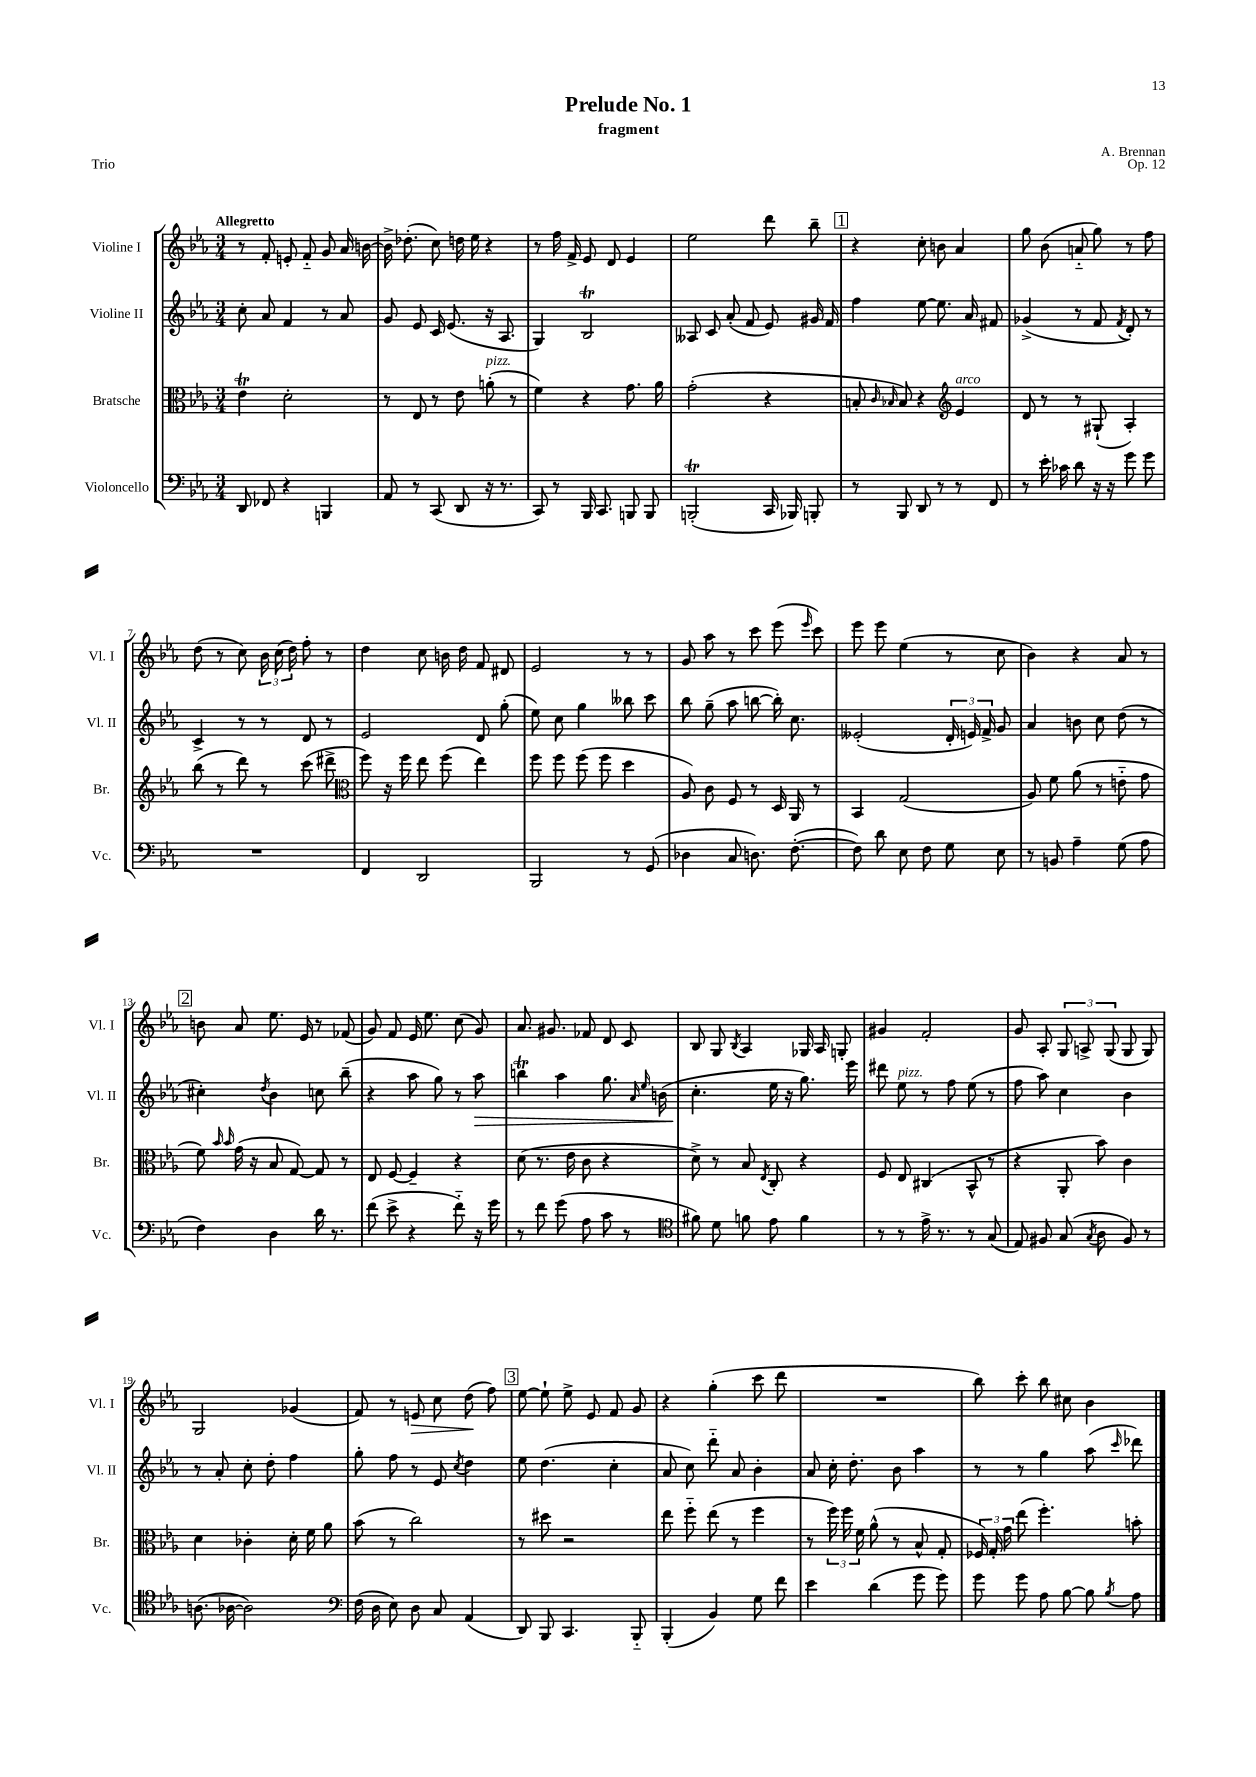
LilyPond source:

\header { title = "Prelude No. 1" composer = "A. Brennan" subtitle = "fragment" opus = "Op. 12" piece = "Trio" }
<<
\new StaffGroup <<
\new Staff = "s0" \with { instrumentName = "Violine I" shortInstrumentName = "Vl. I" } {
    \clef treble \key ees \major \numericTimeSignature \time 3/4 \tempo "Allegretto"
    \autoBeamOff r8 f'8-. e'8-. f'8-_ g'8 aes'16 b'16~ |
    b'16-> des''8.-.( c''8) d''16 ees''16 r4 |
    r8 f''16 f'16-> ees'8 d'8 ees'4 |
    ees''2 d'''8 bes''8-- |
    \mark \markup { \box "1" } r4 c''8-. b'8 aes'4 |
    g''8 bes'8( a'8-_ g''8) r8 f''8 |
    d''8( r8 c''8) \tuplet 3/2 { bes'16 c''16( d''16) } f''8-. r8 |
    d''4 c''8 b'16 d''16 f'8 dis'8 |
    ees'2 r8 r8 |
    g'8 aes''8 r8 c'''8 ees'''8( \grace { ees'''16 } c'''8) |
    ees'''8 ees'''8 ees''4( r8 c''8 |
    bes'4) r4 aes'8 r8 |
    \mark \markup { \box "2" } b'8 aes'8 ees''8. ees'16 r8 fes'8( |
    g'8) f'8 ees'16 ees''8. c''8( g'8) |
    aes'8. gis'8. fes'8 d'8 c'8 |
    bes8 g8 \acciaccatura { bes8 } aes4 ges16 aes16 g8-. |
    gis'4 f'2-. |
    g'8 aes8-. \tuplet 3/2 { g8 a8-> g8( } g8 g8) |
    g2 ges'4( |
    f'8) r8 e'8\> c''8 d''8\!( f''8) |
    \mark \markup { \box "3" } ees''8~ ees''8-! ees''8-> ees'8 f'8 g'8 |
    r4 g''4-.( c'''8 d'''8 |
    R2. |
    bes''8) c'''8-. bes''8 cis''8 bes'4 \bar "|." |
}
\new Staff = "s1" \with { instrumentName = "Violine II" shortInstrumentName = "Vl. II" } {
    \clef treble \key ees \major \numericTimeSignature \time 3/4
    \autoBeamOff c''8-. aes'8 f'4 r8 aes'8 |
    g'8 ees'8 c'16 ees'8.( r16 aes8. |
    g4) bes2\trill |
    aeses8 c'8 aes'8-.( f'8 ees'8) gis'16 f'16 |
    \mark \markup { \box "1" } f''4 ees''8~ ees''8. aes'16 fis'8 |
    ges'4->( r8 f'8 \acciaccatura { f'8 } d'8-.) r8 |
    c'4-> r8 r8 d'8 r8 |
    ees'2 d'8 g''8-.( |
    ees''8) c''8 g''4 beses''8 c'''8 |
    bes''8 g''8--( aes''8 b''8~ b''16-.) c''8. |
    eeses'2-.( \tuplet 3/2 { d'16-. e'16) f'16-> } g'8 |
    aes'4 b'8 c''8 d''8( r8 |
    \mark \markup { \box "2" } cis''4-.) \acciaccatura { d''8 } bes'4 c''8 bes''8--( |
    r4 aes''8 g''8) r8 aes''8\> |
    b''4\trill aes''4 g''8. \grace { aes'16 ees''16 } b'16( |
    c''4.-.\! ees''16 r16 g''8.) ees'''16 |
    dis'''8 ees''8^\markup { \italic "pizz." } r8 f''8 ees''8( r8 |
    f''8 aes''8) c''4 bes'4 |
    r8 aes'8-. c''8-. d''8-. f''4 |
    g''8-. f''8 r8 ees'8 \acciaccatura { c''8 } d''4 |
    \mark \markup { \box "3" } ees''8 d''4.( c''4-. |
    aes'8 c''8) d'''8-_ aes'8 bes'4-. |
    aes'8 c''16-. d''8.-. bes'8 aes''4 |
    r8 r8 g''4 aes''8( \grace { c'''16 } des'''8) \bar "|." |
}
\new Staff = "s2" \with { instrumentName = "Bratsche" shortInstrumentName = "Br." } {
    \clef alto \key ees \major \numericTimeSignature \time 3/4
    \autoBeamOff ees'4\trill d'2-. |
    r8 ees8 r8 ees'8 a'8-.^\markup { \italic "pizz." }( r8 |
    f'4) r4 g'8. aes'16 |
    g'2-.( r4 |
    \mark \markup { \box "1" } b8-. \grace { c'16 bes16 } bes8) r4 \clef treble ees'4^\markup { \italic "arco" } |
    d'8 r8 r8 gis8-!( aes4-.) |
    bes''8( r8 d'''8) r8 c'''8( dis'''8-> |
    \clef alto f''8) r16 f''16 ees''8 f''8( ees''4) |
    f''8 f''8 f''8( f''8 d''4 |
    aes8) c'8 f8 r8 d16 aes,16 r8 |
    bes,4 g2( |
    aes8) f'8 aes'8( r8 e'8-_ g'8 |
    \mark \markup { \box "2" } f'8) \grace { bes'16 bes'16 } g'16( r16 bes8 g8~) g8 r8 |
    ees8 f8~ f4-- r4 |
    d'8( r8. ees'16 c'8 r4 |
    d'8->) r8 bes8 \acciaccatura { ees8 } c8-. r4 |
    f8 ees8 cis4( bes,8-^ r8 |
    r4 aes,8-. bes'8) c'4 |
    d'4 ces'4-. d'16-. f'16 aes'8 |
    bes'8( r8 c''2) |
    \mark \markup { \box "3" } r8 dis''8 r2 |
    ees''8 f''8-_ ees''8( r8 f''4 |
    r8 \tuplet 3/2 { f''16) f''16 f'16 } aes'8-^( r8 bes8-^ g8-. |
    \tuplet 3/2 { fes16) g16-. g'16 } ees''8( f''4.-.) b'8-. \bar "|." |
}
\new Staff = "s3" \with { instrumentName = "Violoncello" shortInstrumentName = "Vc." } {
    \clef bass \key ees \major \numericTimeSignature \time 3/4
    \autoBeamOff d,8 fes,8 r4 b,,4 |
    aes,8 r8 c,8( d,8 r16 r8. |
    c,8) r8 bes,,16 c,8. b,,8 b,,8 |
    b,,2-.\trill( c,16 bes,,16) b,,8-. |
    \mark \markup { \box "1" } r8 bes,,8 d,8 r8 r8 f,8 |
    r8 ees'16-. ces'16 d'8 r16 r16 g'8 g'8 |
    R2. |
    f,4 d,2 |
    bes,,2 r8 g,8( |
    des4 c8 d8.) f8.~-.( |
    f8) d'8 ees8 f8 g8 ees8 |
    r8 b,8 aes4-- g8( aes8 |
    \mark \markup { \box "2" } f4) d4 d'16 r8. |
    f'8( ees'8-> r4 f'8-_) r16 g'16 |
    r8 f'8 g'8( aes8 c'8 r8 |
    \clef tenor fis'8) d'8 f'8 ees'8 f'4 |
    r8 r8 ees'16-> r8. r8 g8( |
    ees8) fis8 g8( \acciaccatura { g8 } aes8 fis8) r8 |
    a8.( aes16~ aes2) |
    \clef bass f16( d16 ees8) d8 c8 aes,4( |
    \mark \markup { \box "3" } d,8) bes,,8 c,4. bes,,8-_ |
    bes,,4-.( bes,4) g8 f'8 |
    ees'4 d'4( g'8 g'8) |
    g'8 g'8 aes8 bes8~ bes8 \acciaccatura { bes8 } aes8 \bar "|." |
}
>>
>>
